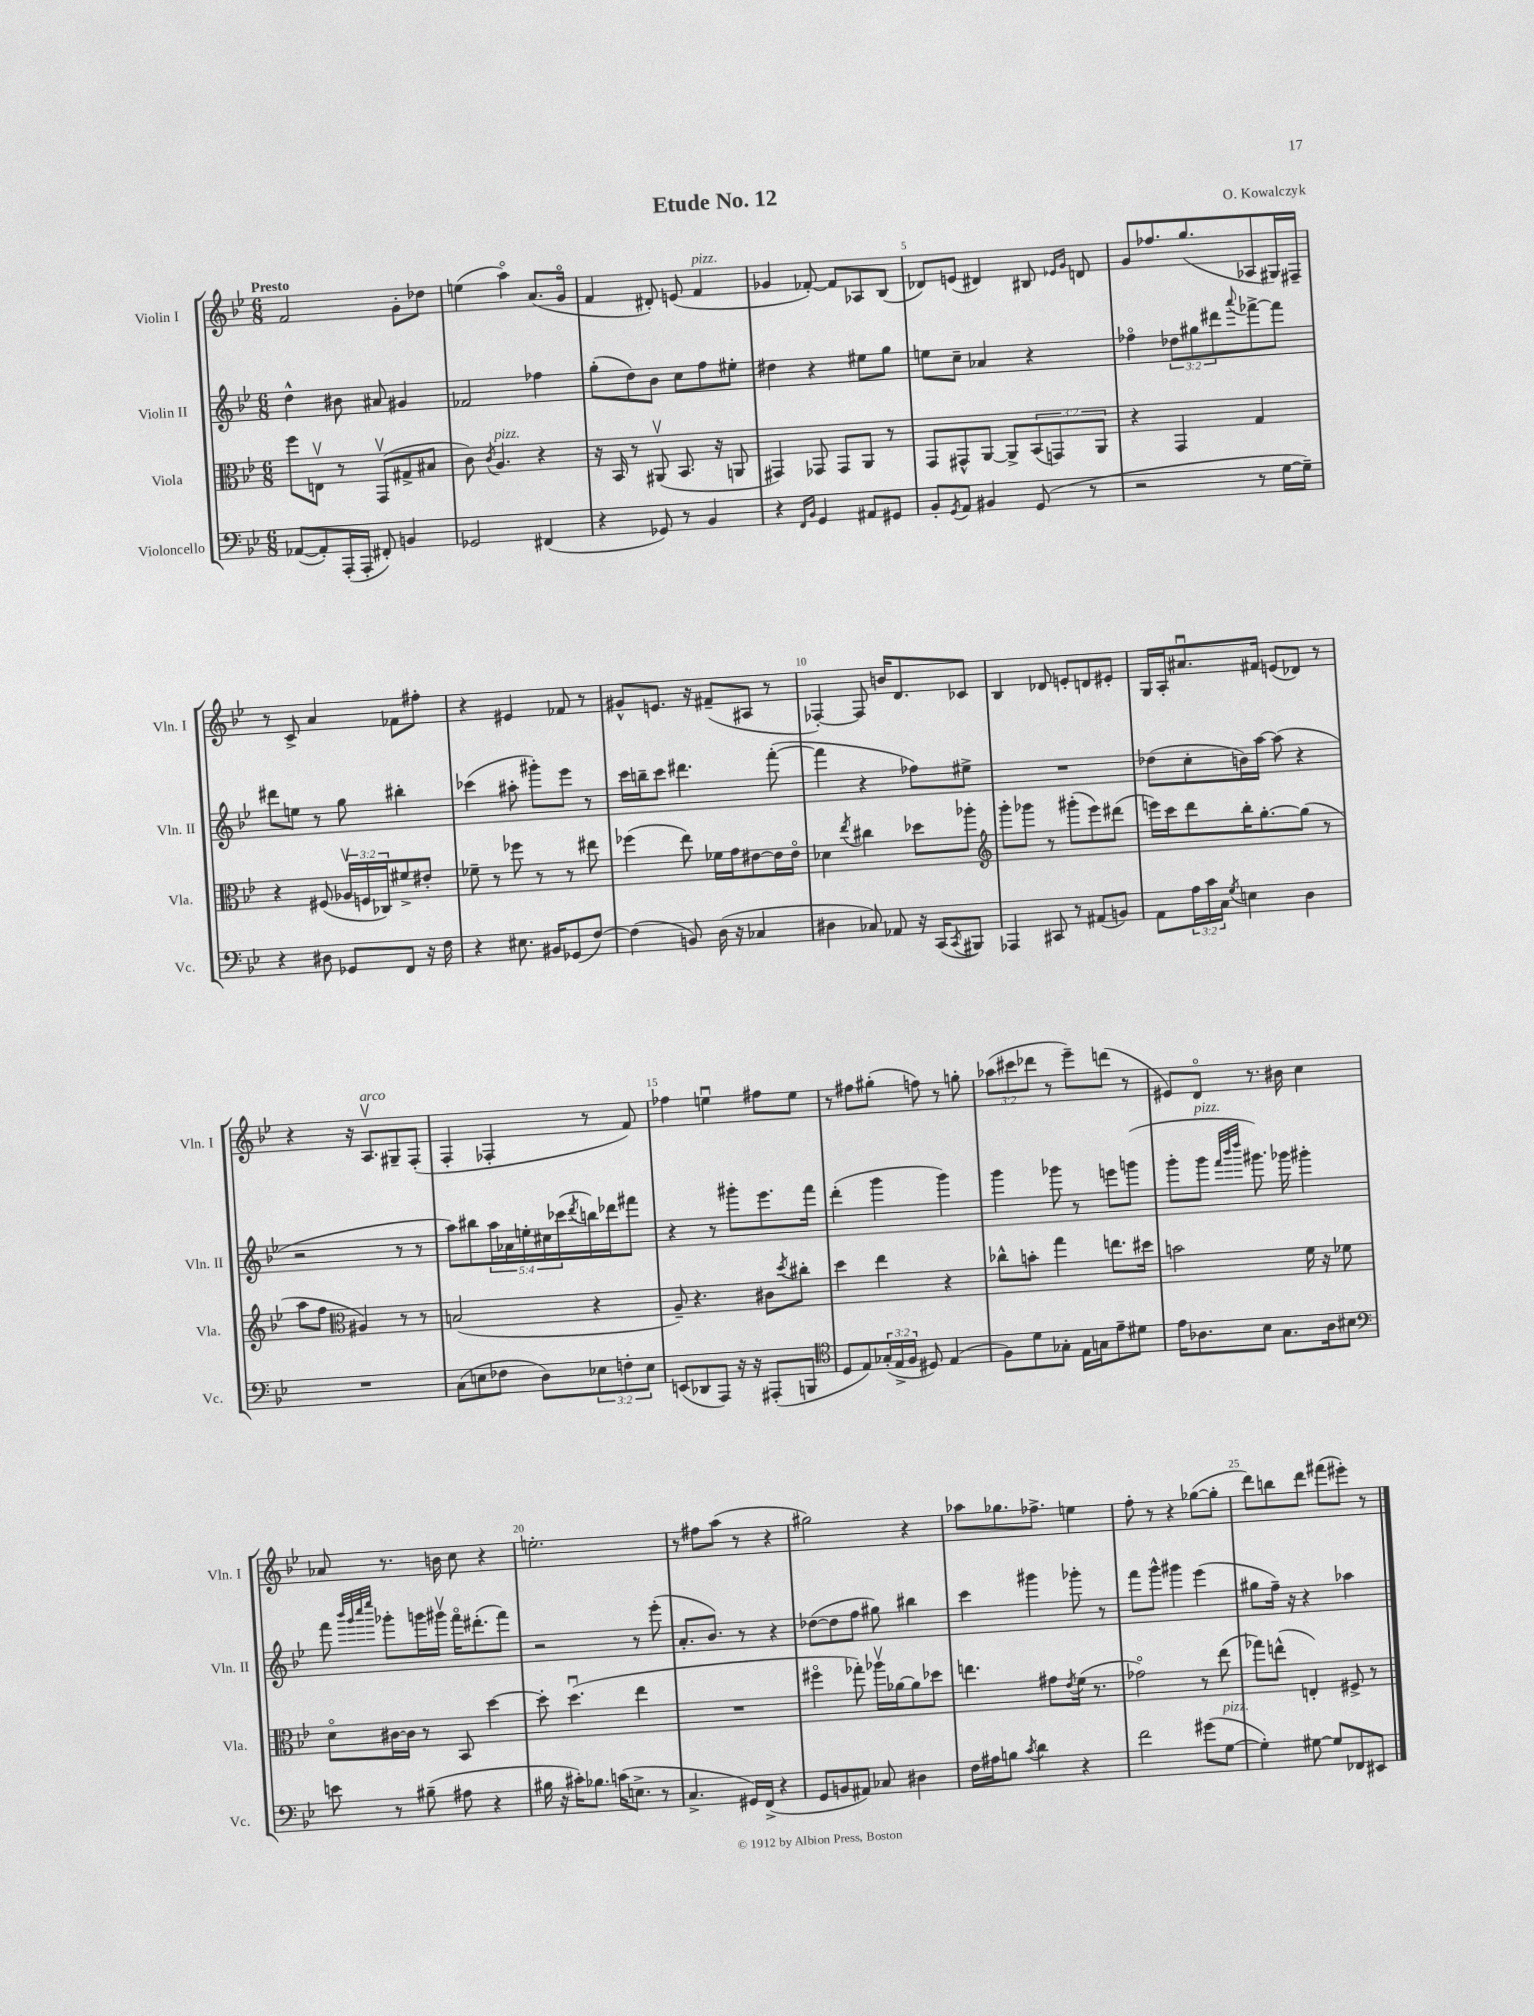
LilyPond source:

\header { title = "Etude No. 12" composer = "O. Kowalczyk" }
<<
\new StaffGroup <<
\new Staff = "s0" \with { instrumentName = "Violin I" shortInstrumentName = "Vln. I" } {
    \clef treble \key bes \major \numericTimeSignature \time 6/8 \override Staff.TupletNumber.text = #tuplet-number::calc-fraction-text \tempo "Presto"
    f'2 g'8-. des''8 |
    e''4( a''4\flageolet) a'8.( g'16\flageolet |
    f'4 dis'8-.) e'8( f'4^\markup { \italic "pizz." } |
    ges'4 fes'8~-.) fes'8 aes8 bes8( |
    des'8) e'8( dis'4) bis8 \grace { ees'16 g'16 } d'8 |
    g'8 fes''8. g''8.( aes8 gis16) fis16-- |
    r8 c'8-> a'4 fes'8 fis''8-. |
    r4 eis'4 fes'8 r8 |
    gis'8-^ e'8. r16 fis'8--( ais8 r8 |
    fes4~-.) fes8 b'16 d'8. ces'8 |
    bes4 des'8 e'8-. d'8 eis'8-. |
    g16 a16-. ais'8.\downbow fis'16 e'8( des'8) r8 |
    r4 r16 a8.\upbow^\markup { \italic "arco" } gis8-- f8-.( |
    f4-. fes4-. r8 f'8) |
    fes''4 e''4\downbow fis''8 e''8 |
    r8 fis''8 gis''8-.( f''8) r8 g''8-. |
    \tuplet 3/2 { aes''8( cis'''8 des'''8 } r8 ees'''8--) d'''8( r8 |
    eis'8) d'8\flageolet r8. bis'16 c''4 |
    aes'8 r8. b'16 c''8 r4 |
    e''2.-. |
    r8 fis''8 a''8( r8 r4 |
    gis''2) r4 |
    aes''8 ges''8. fes''8.-> e''4 |
    f''8-. r8 r4 ges''8~( ges''8-. |
    d'''8) b''8 d'''8 fis'''8( eis'''8-.) r8 \bar "|." |
}
\new Staff = "s1" \with { instrumentName = "Violin II" shortInstrumentName = "Vln. II" } {
    \clef treble \key bes \major \numericTimeSignature \time 6/8 \override Staff.TupletNumber.text = #tuplet-number::calc-fraction-text
    d''4-^ bis'8 ais'8 gis'4 |
    fes'2 fes''4 |
    g''8-.( d''8) bes'8 c''8 f''8 eis''8-. |
    dis''4 r4 eis''8 g''8 |
    e''8 c''8-- aes'4 r4 |
    fes''4\flageolet \tuplet 3/2 { des''8 gis''8 dis'''8 } \appoggiatura { a'''8 } fes'''8~-> fes'''8 |
    dis'''8 e''8 r8 g''8 bis''4-. |
    ces'''4( ais''8-. gis'''8-.) ees'''8 r8 |
    c'''16 b''16-- c'''8 dis'''4. f'''8~-.( |
    f'''4 r4 fes''8) eis''8-> |
    R2. |
    des''8( c''8-. b'16) a''16~ a''8( r4 |
    r2 r8 r8 |
    a''8) bis''8 \tuplet 5/4 { a''16 aes'16 e''16-. cis''16 ces'''16( } \acciaccatura { d'''8 } b''16) des'''16 fis'''8 |
    r4 r8 gis'''8-. ees'''8. f'''16 |
    d'''4-.( g'''4 g'''4) |
    g'''4 ges'''8 r8 e'''8 g'''8( |
    g'''8-. g'''8^\markup { \italic "pizz." } \grace { f'''32 bes'''32 d''''32 } gis'''8.) ges'''16 gis'''4-. |
    f'''8 \grace { bes'''32 g'''32 c''''32 ees''''32 } ges'''8-. g'''16 gis'''16\upbow f'''16\flageolet dis'''8.-.( f'''8) |
    r2 r8 ees'''8-.( |
    a'8.-. bes'8.) r8 r4 |
    des''8~( des''8 f''8 gis''8) bis''4 |
    c'''4 gis'''4 ges'''8-. r8 |
    f'''8 g'''8-^ gis'''4 ees'''4( |
    gis''8 f''16--) r16 r4 aes''4 \bar "|." |
}
\new Staff = "s2" \with { instrumentName = "Viola" shortInstrumentName = "Vla." } {
    \clef alto \key bes \major \numericTimeSignature \time 6/8 \override Staff.TupletNumber.text = #tuplet-number::calc-fraction-text
    f''8 e8\upbow r8 g,8\upbow( gis8-> bis8 |
    c'8) \acciaccatura { c'8 } a4.^\markup { \italic "pizz." } r4 |
    r16 bes,16 r8 ais,8\upbow( bes,8. r16 a,8 |
    gis,4) ges,8 ges,8 a,8 r8 |
    g,8 gis,8-^ a,8~ a,8-> \tuplet 3/2 { bes,8( g,8) a,8 } |
    r4 g,4 g4 |
    r4 fis8( \tuplet 3/2 { aes16\upbow f16 ces16) } fis'8-> eis'8-. |
    fes'8-- r8 fes''8 r8 r8 eis''8 |
    fes''4( ees''8) fes'16 g'16 eis'8~ eis'16 eis'16\flageolet |
    des'4 \acciaccatura { ees''8 } cis''4 des''8 aes''8-. |
    \clef treble g'''8-. ges'''8 r8 gis'''8-.( ees'''8) dis'''8( |
    e'''16) c'''16 d'''8 bes''16-. g''8.~-. g''8( r8 |
    a''8 f''8 \clef alto ais4) r8 r8 |
    b2( r4 |
    a8--) r4. cis'8 \acciaccatura { d''8 } cis''8-. |
    d''4 ees''4 r4 |
    ces''8-^ b'8-. g''4 e''8. dis''16 |
    b'2 f'16 r16 fes'8 |
    d'8\flageolet cis'16~ cis'16 r8 bes,8 d''4~ |
    d''8-. d''4.\downbow( ees''4 |
    R2. |
    fis''4\flageolet ges''8-.) aes''16\upbow aes'16~ aes'8 des''8 |
    e''4. gis'8 \acciaccatura { ees'8 } f'16( r8. |
    ges'2\flageolet) r8 ees''8( |
    ges''8) e''8-^( e4-.) fis8-> r8 \bar "|." |
}
\new Staff = "s3" \with { instrumentName = "Violoncello" shortInstrumentName = "Vc." } {
    \clef bass \key bes \major \numericTimeSignature \time 6/8 \override Staff.TupletNumber.text = #tuplet-number::calc-fraction-text
    aes,8~( aes,8-.) a,,16-.( a,,16-. fis,8-.) b,4 |
    ges,2 fis,4( |
    r4 ges,8) r8 bes,4 |
    r4 \grace { f,16 bes,16 } g,4 ais,8 gis,8 |
    bes,8-. \acciaccatura { g,8 } a,8 bis,4 g,8( r8 |
    r2 r8 g16~ g16--) |
    r4 dis8 ges,8 f,8 r16 f16 |
    r4 eis8. bis,16 ges,8( f8~) |
    f4( b,8) d16( r16 ces4 |
    dis4 ces8) aes,8 r16 c,16( \acciaccatura { c,8 } bis,,8) |
    aes,,4 cis,8 r8 ais,8( b,8) |
    a,8 \tuplet 3/2 { a16 c'16 c16 } \acciaccatura { g8 } e4 d4 |
    R2. |
    c8( e8 fes8 d8) \tuplet 3/2 { ees8 f8-. ees8 } |
    e,8( des,8 a,,8) r16 r16 ais,,8-.( b,,8 |
    \clef tenor d8 ees8) \tuplet 3/2 { ges16-.( ees16-> f16 } dis8) ees4( |
    f8) d'8 ges8-. ees16 g16 ees'8-- dis'8 |
    ees'16 aes8. bes8 g8. aes16 bis8 |
    \clef bass e'8 r8 bis8--( ais8 r4 |
    bis16 r16 cis'16-.) bes8. c'16( e8.-> r8 |
    c4.-> gis,16) f,16->( r4 |
    g,8 b,8 ais,8) ces8 dis4 |
    f16 ais16 b8 \acciaccatura { c'8 } d'4 r4 |
    f'2 gis'8( g8~^\markup { \italic "pizz." } |
    g4-.) gis8~ gis8 fes,8 eis,8 \bar "|." |
}
>>
>>
\layout { \context { \Score \override BarNumber.break-visibility = ##(#f #t #t) barNumberVisibility = #(every-nth-bar-number-visible 5) } }
